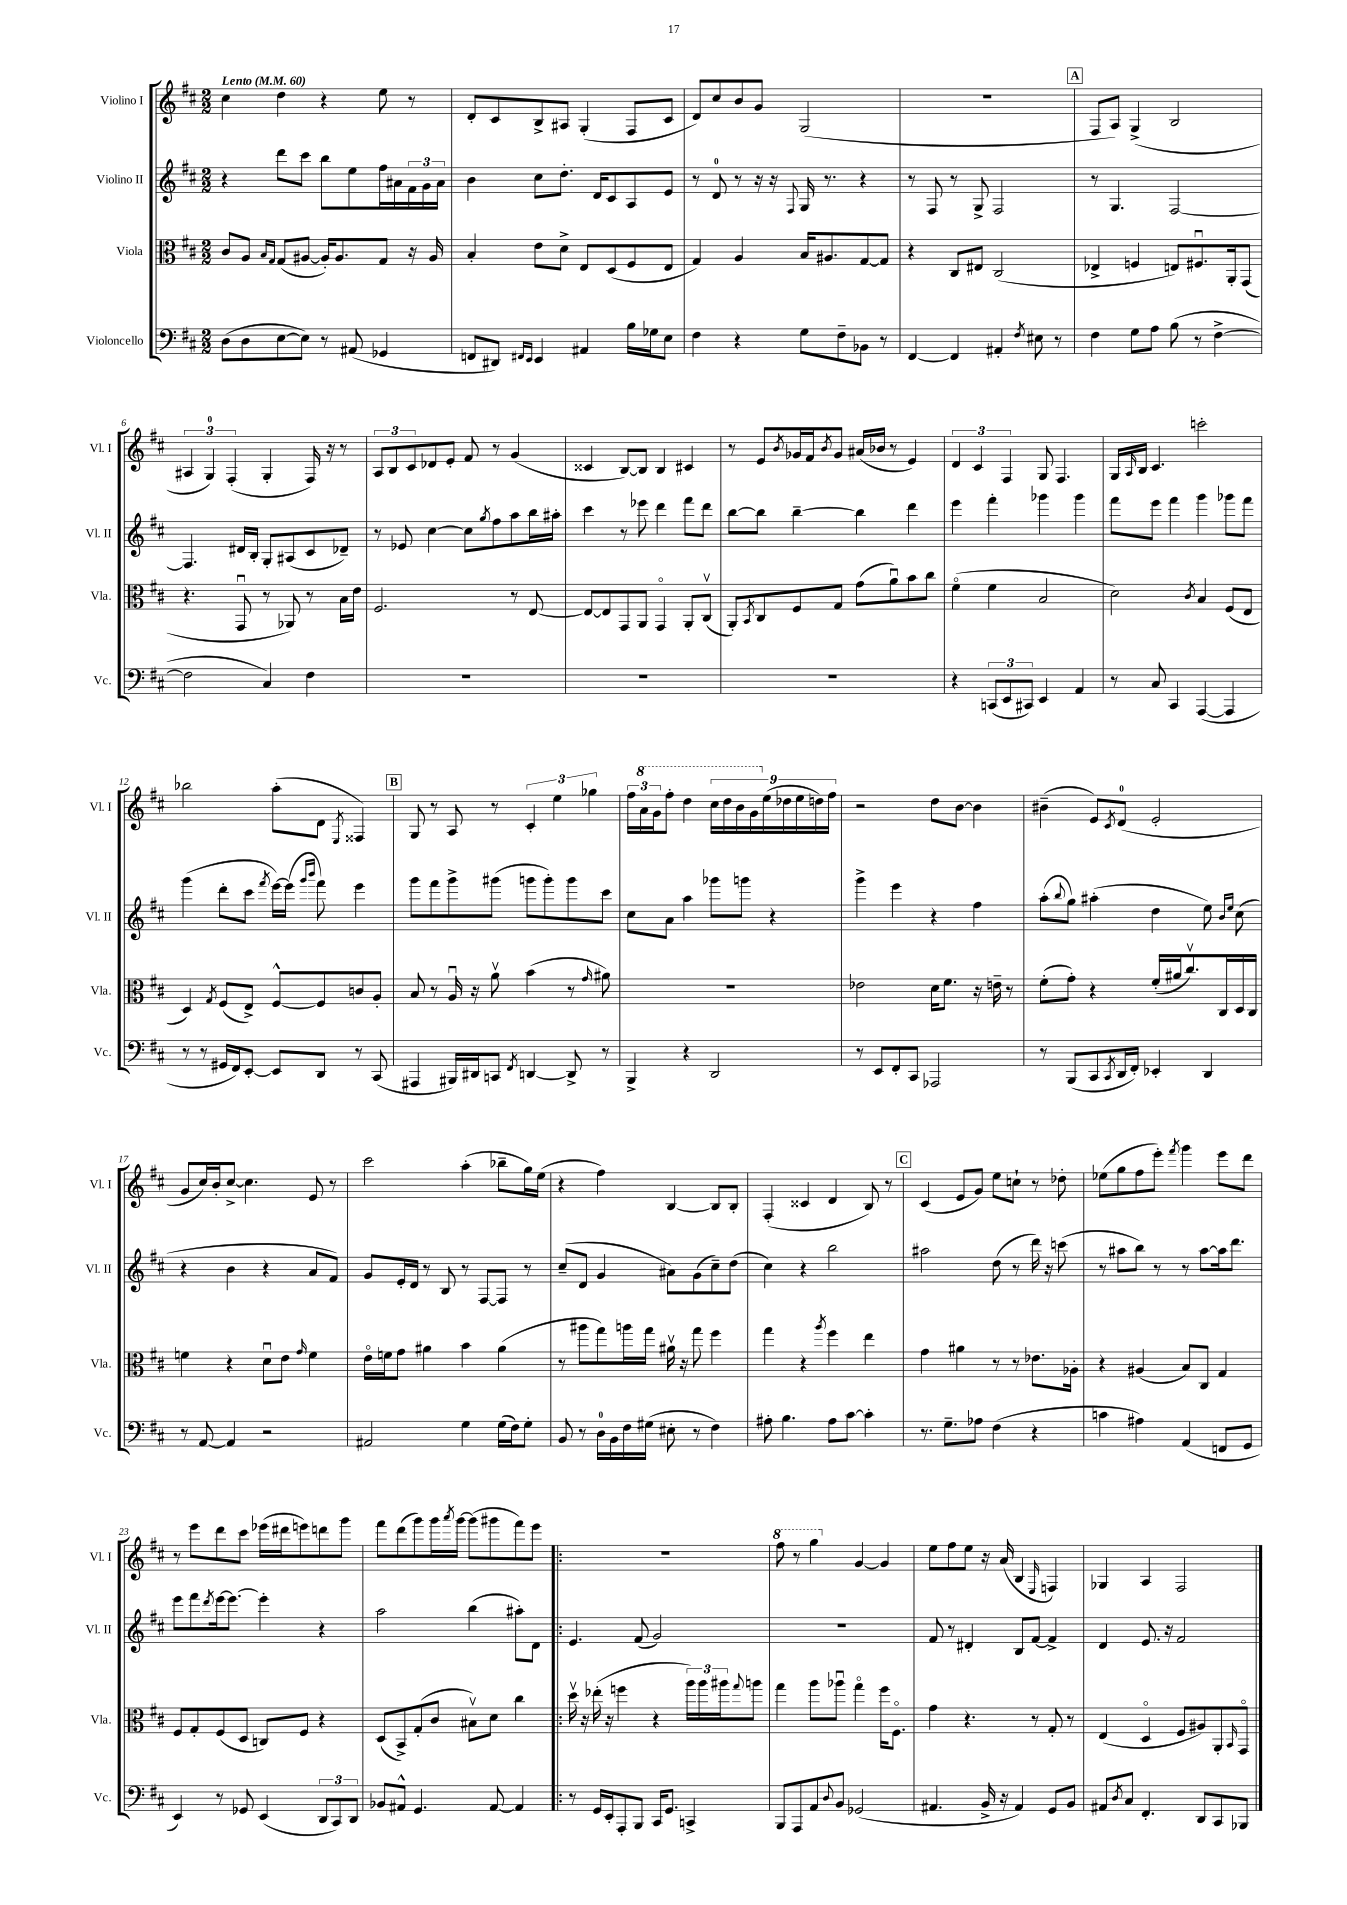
<<
\new StaffGroup <<
\new Staff = "s0" \with { instrumentName = "Violino I" shortInstrumentName = "Vl. I" } {
    \clef treble \key d \major \numericTimeSignature \time 2/2 \tempo "Lento" 4 = 60
    cis''4 d''4 r4 e''8 r8 |
    d'8-. cis'8 b8-> ais8 g4-.( fis8 cis'8 |
    d'8) cis''8 b'8 g'8 g2( |
    R1 |
    \mark \markup { \box "A" } fis8 a8) g4->( b2 |
    \tuplet 3/2 { ais4 g4-0) fis4-.( } g4-. fis16) r16 r8 |
    \tuplet 3/2 { a8 b8 cis'8 } des'8 e'8-. fis'8 r8 g'4( |
    cisis'4 b8~) b8 b4 cis'4 |
    r8 e'8 \acciaccatura { b'8 } ges'16 fis'16 \acciaccatura { b'8 } ges'8 ais'16( bes'16 r8 e'4) |
    \tuplet 3/2 { d'4 cis'4 fis4 } g8 fis4. |
    g16 \grace { a16 } b16 cis'4. c'''2-. |
    bes''2 a''8-.( d'8 \acciaccatura { e8 } fisis4) |
    \mark \markup { \box "B" } g8 r8 a8 r8 \tuplet 3/2 { cis'4-. e''4 ges''4 } |
    \tuplet 3/2 { fis''16 \ottava #1 a''16 g''16 } fis'''8-. d'''4 \tuplet 9/8 { cis'''16 d'''16 b''16 g''16 \ottava #0 e''16( des''16 e''16 d''16) fis''16 } |
    r2 d''8 b'8~ b'4 |
    bis'4--( e'8) \acciaccatura { cis'8 } d'8-0( e'2-. |
    g'8 cis''16) b'16-. cis''8~-> cis''4. e'8 r8 |
    cis'''2 a''4-.( bes''8-- g''16) e''16( |
    r4 fis''4) b4~ b8 b8-. |
    fis4-.( cisis'4 d'4 b8) r8 |
    \mark \markup { \box "C" } cis'4( e'8 g'8) e''8 c''8-! r8 des''8-. |
    ees''8( g''8 fis''8 e'''8-.) \acciaccatura { fis'''8 } g'''4 e'''8 d'''8 |
    r8 e'''8 d'''8 cis'''8 ees'''16( dis'''16 e'''8) d'''8 g'''8 |
    fis'''8 d'''8( g'''8) g'''16 \acciaccatura { a'''8 } g'''16~ g'''8( gis'''8 fis'''8) e'''8 |
    \bar ".|:" R1 |
    \ottava #1 fis'''8 r8 g'''4 \ottava #0 g'4~ g'4 |
    e''8 fis''8 e''8 r16 a'16( b4 \grace { e16 } f4) |
    ges4 a4 fis2 \bar "|." |
}
\new Staff = "s1" \with { instrumentName = "Violino II" shortInstrumentName = "Vl. II" } {
    \clef treble \key d \major \numericTimeSignature \time 2/2
    r4 d'''8 cis'''8 b''8 e''8 fis''16 ais'16 \tuplet 3/2 { fis'16 g'16 ais'16 } |
    b'4 cis''8 d''8.-. d'16 cis'8 a8 e'8 |
    r8 d'8-0 r8 r16 r16 \appoggiatura { fis8 } g16 r8. r4 |
    r8 fis8 r8 g8-> fis2 |
    \mark \markup { \box "A" } r8 g4. fis2~ |
    fis4. dis'16 b16-. g8-. ais8( cis'8 des'8--) |
    r8 ees'8 cis''4~ cis''8 \acciaccatura { g''8 } fis''8 a''8 b''16 ais''16-. |
    cis'''4 r8 ees'''8 d'''4 fis'''8 d'''8 |
    b''8~ b''8 b''4~-- b''4 d'''4 |
    e'''4 fis'''4-. ges'''4 ges'''4 |
    fis'''8 e'''8 fis'''4 g'''4 ges'''8 fis'''8 |
    g'''4( d'''8-. cis'''8 \acciaccatura { fis'''8 } e'''16~) e'''16( \grace { g'''16 b'''16 } fis'''8) e'''4 |
    \mark \markup { \box "B" } g'''8 fis'''8 g'''8-> gis'''8( g'''8 g'''8-.) g'''8 cis'''8 |
    cis''8 a'8 a''4 ges'''8 g'''8 r4 |
    g'''4-> e'''4 r4 fis''4 |
    a''8-.( \appoggiatura { b''8 } g''8) ais''4-.( d''4 e''8) \grace { b'16 e''16 } cis''8( |
    r4 b'4 r4 a'8 fis'8) |
    g'8 e'16-. d'16 r8 b8 r8 fis8~ fis8 r8 |
    cis''8--( d'8 g'4 ais'8) g'8( cis''8--) d''8( |
    cis''4) r4 b''2 |
    \mark \markup { \box "C" } ais''2 d''8( r8 d'''16) r16 c'''8( |
    r8 ais''8 b''8) r8 r8 ais''8~ ais''16 d'''8. |
    e'''8 fis'''8 \acciaccatura { d'''8 } e'''16~ e'''8.~ e'''4-. r4 |
    a''2 b''4( ais''8-.) d'8 |
    \bar ".|:" e'4. fis'8( g'2) |
    R1 |
    fis'8 r8 dis'4-. b8 fis'8~ fis'4-> |
    d'4 e'8. r16 fis'2 \bar "|." |
}
\new Staff = "s2" \with { instrumentName = "Viola" shortInstrumentName = "Vla." } {
    \clef alto \key d \major \numericTimeSignature \time 2/2
    cis'8 a8 \grace { b16 g16 } g8( ais8~ ais16-.) ais8. g8 r16 ais16 |
    b4-. e'8 d'8-> e8 d8( fis8 e8 |
    g4) a4 b16 ais8. g8~ g8 |
    r4 cis8 eis8 cis2( |
    \mark \markup { \box "A" } ees4-> f4 e8) fis8.\downbow a,16-. g,8( |
    r4. g,8\downbow r8 aes,8) r8 b16 e'16 |
    fis2. r8 e8~ |
    e8~ e8 g,8 a,8 g,4\flageolet a,8-. cis8\upbow( |
    a,8-.) \acciaccatura { b,8 } cis8 fis8 g8 g'8( a'8\downbow) b'8 cis''8 |
    fis'4\flageolet( fis'4 b2 |
    d'2) \acciaccatura { cis'8 } b4 fis8( e8 |
    d4) \acciaccatura { g8 } fis8( e8->) fis8~-^ fis8 c'8 a8-. |
    \mark \markup { \box "B" } b8 r8 a16\downbow r16 a'8\upbow b'4( r8 \grace { g'16 } ais'8) |
    R1 |
    ees'2 d'16 fis'8. r16 e'16-- r8 |
    fis'8-.( g'8-.) r4 fis'16-.( ais'16 cis''8.\upbow) cis16 d16 cis16 |
    f'4 r4 d'8\downbow e'8 \grace { g'16 } f'4 |
    e'16\flageolet f'16 g'8 ais'4 b'4 ais'4( |
    r8 ais''8 g''8) a''16 g''16 ais'16\upbow r16 g''8 fis''4 |
    g''4 r4 \acciaccatura { a''8 } fis''4 e''4 |
    \mark \markup { \box "C" } g'4 ais'4 r8 r8 ees'8. aes16-. |
    r4 ais4( b8) cis8 g4 |
    fis8 g8-. fis8( d8 c8) fis8 r4 |
    d8( b,8->) g8-.( cis'8 bis8\upbow) d'8 cis''4 |
    \bar ".|:" d''16\upbow r16 ees''16-.( r16 f''4 r4 \tuplet 3/2 { a''16) a''16 ais''16 } \appoggiatura { g''8 } a''8 |
    g''4 a''8 aes''8\downbow g''4\flageolet fis''16 fis8.\flageolet |
    g'4 r4. r8 g8-. r8 |
    e4( d4\flageolet fis8 ais8) a,8-. \grace { b,16 } g,8\flageolet \bar "|." |
}
\new Staff = "s3" \with { instrumentName = "Violoncello" shortInstrumentName = "Vc." } {
    \clef bass \key d \major \numericTimeSignature \time 2/2
    d8( d8 e8~ e8) r8 ais,8( ges,4 |
    f,8 dis,8) \grace { fis,16 e,16 } e,4 ais,4 b16 ges16 e8 |
    fis4 r4 g8 fis8-- bes,8 r8 |
    fis,4~ fis,4 ais,4-. \acciaccatura { fis8 } eis8 r8 |
    \mark \markup { \box "A" } fis4 g8 a8 b8( r8 fis4~-> |
    fis2 cis4) fis4 |
    R1 |
    R1 |
    R1 |
    r4 \tuplet 3/2 { c,8( e,8 cis,8) } e,4 a,4 |
    r8 cis8 cis,4 a,,4~( a,,4 |
    r8 r8 gis,16 fis,16) e,8~-. e,8 d,8 r8 cis,8( |
    \mark \markup { \box "B" } ais,,4 bis,,16) dis,16 c,8 \acciaccatura { fis,8 } d,4~ d,8-> r8 |
    b,,4-> r4 d,2 |
    r8 e,8 fis,8-. cis,8 aes,,2 |
    r8 b,,8( cis,8 \acciaccatura { cis,8 } d,16 fis,16-.) ees,4-. d,4 |
    r8 a,8~ a,4 r2 |
    ais,2 g4 g16( fis16) g8-. |
    b,8 r8 d16-0 b,16 fis16 gis16( eis8-. r8 fis4) |
    ais8-. b4. ais8 cis'8~ cis'4-. |
    \mark \markup { \box "C" } r8. g8.-- aes8 fis4( r4 |
    c'4 ais4) a,4( f,8 g,8 |
    e,4) r8 ges,8 e,4( \tuplet 3/2 { d,8 cis,8) d,8 } |
    bes,8 ais,8-^ g,4. ais,8~ ais,4 |
    \bar ".|:" r8 g,16 e,16-. a,,8-. b,,8 cis,16 g,8. c,4-> |
    b,,8 a,,8 a,8 \appoggiatura { d8 } b,8 ges,2( |
    ais,4. b,16-> r16 ais,4) g,8 b,8 |
    ais,8 \acciaccatura { d8 } cis8 fis,4.-. d,8 cis,8 bes,,8 \bar "|." |
}
>>
>>
